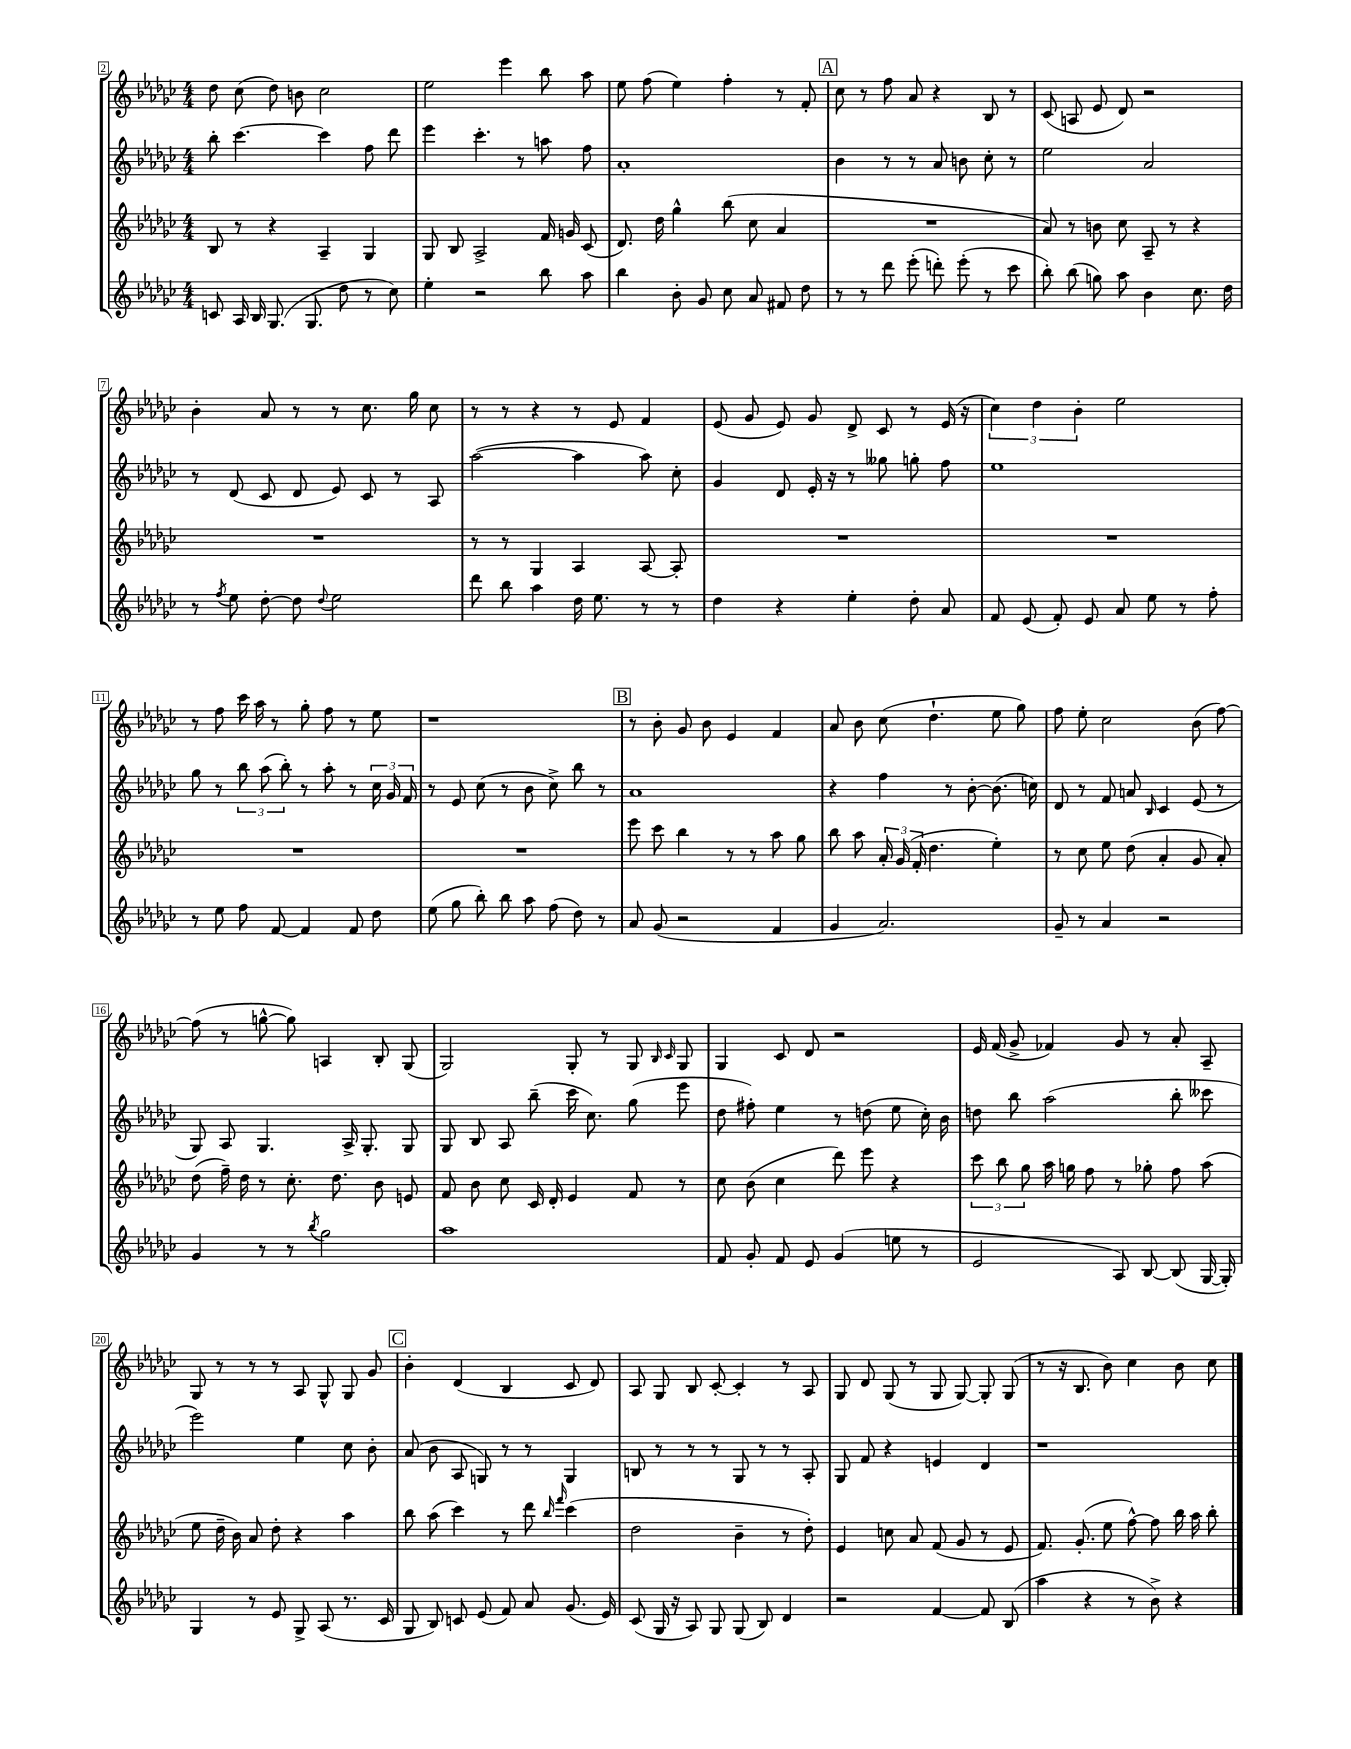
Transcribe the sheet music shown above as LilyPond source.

<<
\new StaffGroup <<
\new Staff = "s0" {
    \clef treble \key ges \major \numericTimeSignature \time 4/4
    \autoBeamOff des''8 ces''8( des''8) b'8 ces''2 |
    ees''2 ees'''4 bes''8 aes''8 |
    ees''8 f''8( ees''4) f''4-. r8 f'8-. |
    \mark \markup { \box "A" } ces''8 r8 f''8 aes'8 r4 bes8 r8 |
    ces'8( a8 ees'8 des'8) r2 |
    bes'4-. aes'8 r8 r8 ces''8. ges''16 ces''8 |
    r8 r8 r4 r8 ees'8 f'4 |
    ees'8( ges'8 ees'8) ges'8 des'8-> ces'8 r8 ees'16( r16 |
    \tuplet 3/2 { ces''4) des''4 bes'4-. } ees''2 |
    r8 f''8 ces'''16 aes''16 r8 ges''8-. f''8 r8 ees''8 |
    r1 |
    \mark \markup { \box "B" } r8 bes'8-. ges'8 bes'8 ees'4 f'4 |
    aes'8 bes'8 ces''8( des''4.-! ees''8 ges''8) |
    f''8 ees''8-. ces''2 bes'8( f''8~) |
    f''8( r8 g''8~-^ g''8) a4 bes8-. ges8( |
    ges2) ges8-. r8 ges8 \grace { bes16 ces'16 } ges8 |
    ges4 ces'8 des'8 r2 |
    ees'16 f'16( ges'8-> fes'4) ges'8 r8 aes'8-. aes8-- |
    ges8 r8 r8 r8 aes8 ges8-^ ges8 ges'8 |
    \mark \markup { \box "C" } bes'4-. des'4( bes4 ces'8 des'8) |
    aes8 ges8 bes8 ces'8~-. ces'4-. r8 aes8 |
    ges8 des'8 ges8( r8 ges8 ges8~) ges8-. ges8( |
    r8 r16 bes8. bes'8) ces''4 bes'8 ces''8 \bar "|." |
}
\new Staff = "s1" {
    \clef treble \key ges \major \numericTimeSignature \time 4/4
    \autoBeamOff bes''8-. ces'''4.~ ces'''4 f''8 des'''8 |
    ees'''4 ces'''4.-. r8 a''8 f''8 |
    aes'1-. |
    \mark \markup { \box "A" } bes'4 r8 r8 aes'8 b'8 ces''8-. r8 |
    ees''2 aes'2 |
    r8 des'8( ces'8 des'8 ees'8) ces'8 r8 aes8 |
    aes''2~( aes''4 aes''8) ces''8-. |
    ges'4 des'8 ees'16-. r16 r8 geses''8 g''8-. f''8 |
    ees''1 |
    ges''8 r8 \tuplet 3/2 { bes''8 aes''8( bes''8-.) } r8 aes''8-. r8 \tuplet 3/2 { ces''16 ges'16 f'16 } |
    r8 ees'8 ces''8( r8 bes'8 ces''8->) bes''8 r8 |
    \mark \markup { \box "B" } aes'1 |
    r4 f''4 r8 bes'8~-. bes'8.( c''16) |
    des'8 r8 f'8 a'8 \grace { bes16 } ces'4 ees'8( r8 |
    ges8) aes8 ges4. aes16-> ges8.-. ges8 |
    ges8 bes8 aes8 bes''8--( ces'''16 ces''8.) ges''8( ees'''8 |
    des''8 fis''8-.) ees''4 r8 d''8( ees''8 ces''16-.) bes'16 |
    d''8 bes''8 aes''2( bes''8-. ceses'''8 |
    ees'''2) ees''4 ces''8 bes'8-. |
    \mark \markup { \box "C" } aes'8( bes'8 aes8 g8) r8 r8 g4 |
    b8 r8 r8 r8 ges8 r8 r8 aes8-. |
    ges8 f'8 r4 e'4 des'4 |
    r1 \bar "|." |
}
\new Staff = "s2" {
    \clef treble \key ges \major \numericTimeSignature \time 4/4
    \autoBeamOff bes8 r8 r4 aes4-- ges4 |
    ges8 bes8 aes2-> f'16 g'16 ces'8( |
    des'8.) des''16 ges''4-^ bes''8( ces''8 aes'4 |
    \mark \markup { \box "A" } R1 |
    aes'8) r8 b'8 ces''8 aes8-- r8 r4 |
    R1 |
    r8 r8 ges4 aes4 aes8~ aes8-. |
    R1 |
    R1 |
    R1 |
    R1 |
    \mark \markup { \box "B" } ees'''8 ces'''8 bes''4 r8 r8 aes''8 ges''8 |
    bes''8 aes''8 \tuplet 3/2 { aes'16-. ges'16( f'16-. } des''4. ees''4-.) |
    r8 ces''8 ees''8 des''8( aes'4-. ges'8 aes'8-.) |
    des''8( f''16--) des''16 r8 ces''8.-. des''8. bes'8 e'8 |
    f'8 bes'8 ces''8 ces'16 des'16-. ees'4 f'8 r8 |
    ces''8 bes'8( ces''4 des'''8) ees'''8 r4 |
    \tuplet 3/2 { ces'''8 bes''8 ges''8 } aes''16 g''16 f''8 r8 ges''8-. f''8 aes''8( |
    ees''8 des''16-- bes'16) aes'8 des''8-. r4 aes''4 |
    \mark \markup { \box "C" } bes''8 aes''8( ces'''4) r8 des'''8 \grace { bes''16 f'''16 } ces'''4( |
    des''2 bes'4-- r8 des''8-.) |
    ees'4 c''8 aes'8 f'8( ges'8 r8 ees'8 |
    f'8.) ges'8.-.( ees''8 f''8~-^) f''8 bes''16 aes''16 bes''8-. \bar "|." |
}
\new Staff = "s3" {
    \clef treble \key ges \major \numericTimeSignature \time 4/4
    \autoBeamOff c'8 aes16 bes16 ges8.( ges8. des''8 r8 ces''8) |
    ees''4-. r2 bes''8 aes''8 |
    bes''4 bes'8-. ges'8 ces''8 aes'8 fis'8 des''8 |
    \mark \markup { \box "A" } r8 r8 des'''8 ees'''8-.( d'''8-.) ees'''8-.( r8 ces'''8 |
    bes''8-.) bes''8( g''8) aes''8 bes'4 ces''8. des''16 |
    r8 \acciaccatura { f''8 } ees''8 des''8~-. des''8 \appoggiatura { des''8 } ees''2 |
    des'''8 bes''8 aes''4 des''16 ees''8. r8 r8 |
    des''4 r4 ees''4-. des''8-. aes'8 |
    f'8 ees'8( f'8-.) ees'8 aes'8 ees''8 r8 f''8-. |
    r8 ees''8 f''8 f'8~ f'4 f'8 des''8 |
    ees''8( ges''8 bes''8-.) bes''8 aes''8 f''8( des''8) r8 |
    \mark \markup { \box "B" } aes'8 ges'8( r2 f'4 |
    ges'4 aes'2.) |
    ges'8-- r8 aes'4 r2 |
    ges'4 r8 r8 \acciaccatura { bes''8 } ges''2 |
    aes''1 |
    f'8 ges'8-. f'8 ees'8 ges'4( e''8 r8 |
    ees'2 aes8) bes8~ bes8( ges16~ ges16-.) |
    ges4 r8 ees'8 ges8-> aes8( r8. ces'16 |
    \mark \markup { \box "C" } ges8 bes8) c'8 ees'8( f'8) aes'8 ges'8.( ees'16) |
    ces'8( ges16 r16 aes8) ges8 ges8( bes8) des'4 |
    r2 f'4~ f'8 bes8( |
    aes''4 r4 r8 bes'8->) r4 \bar "|." |
}
>>
>>
\layout { \context { \Score currentBarNumber = #2 \override BarNumber.stencil = #(make-stencil-boxer 0.1 0.3 ly:text-interface::print) } }
